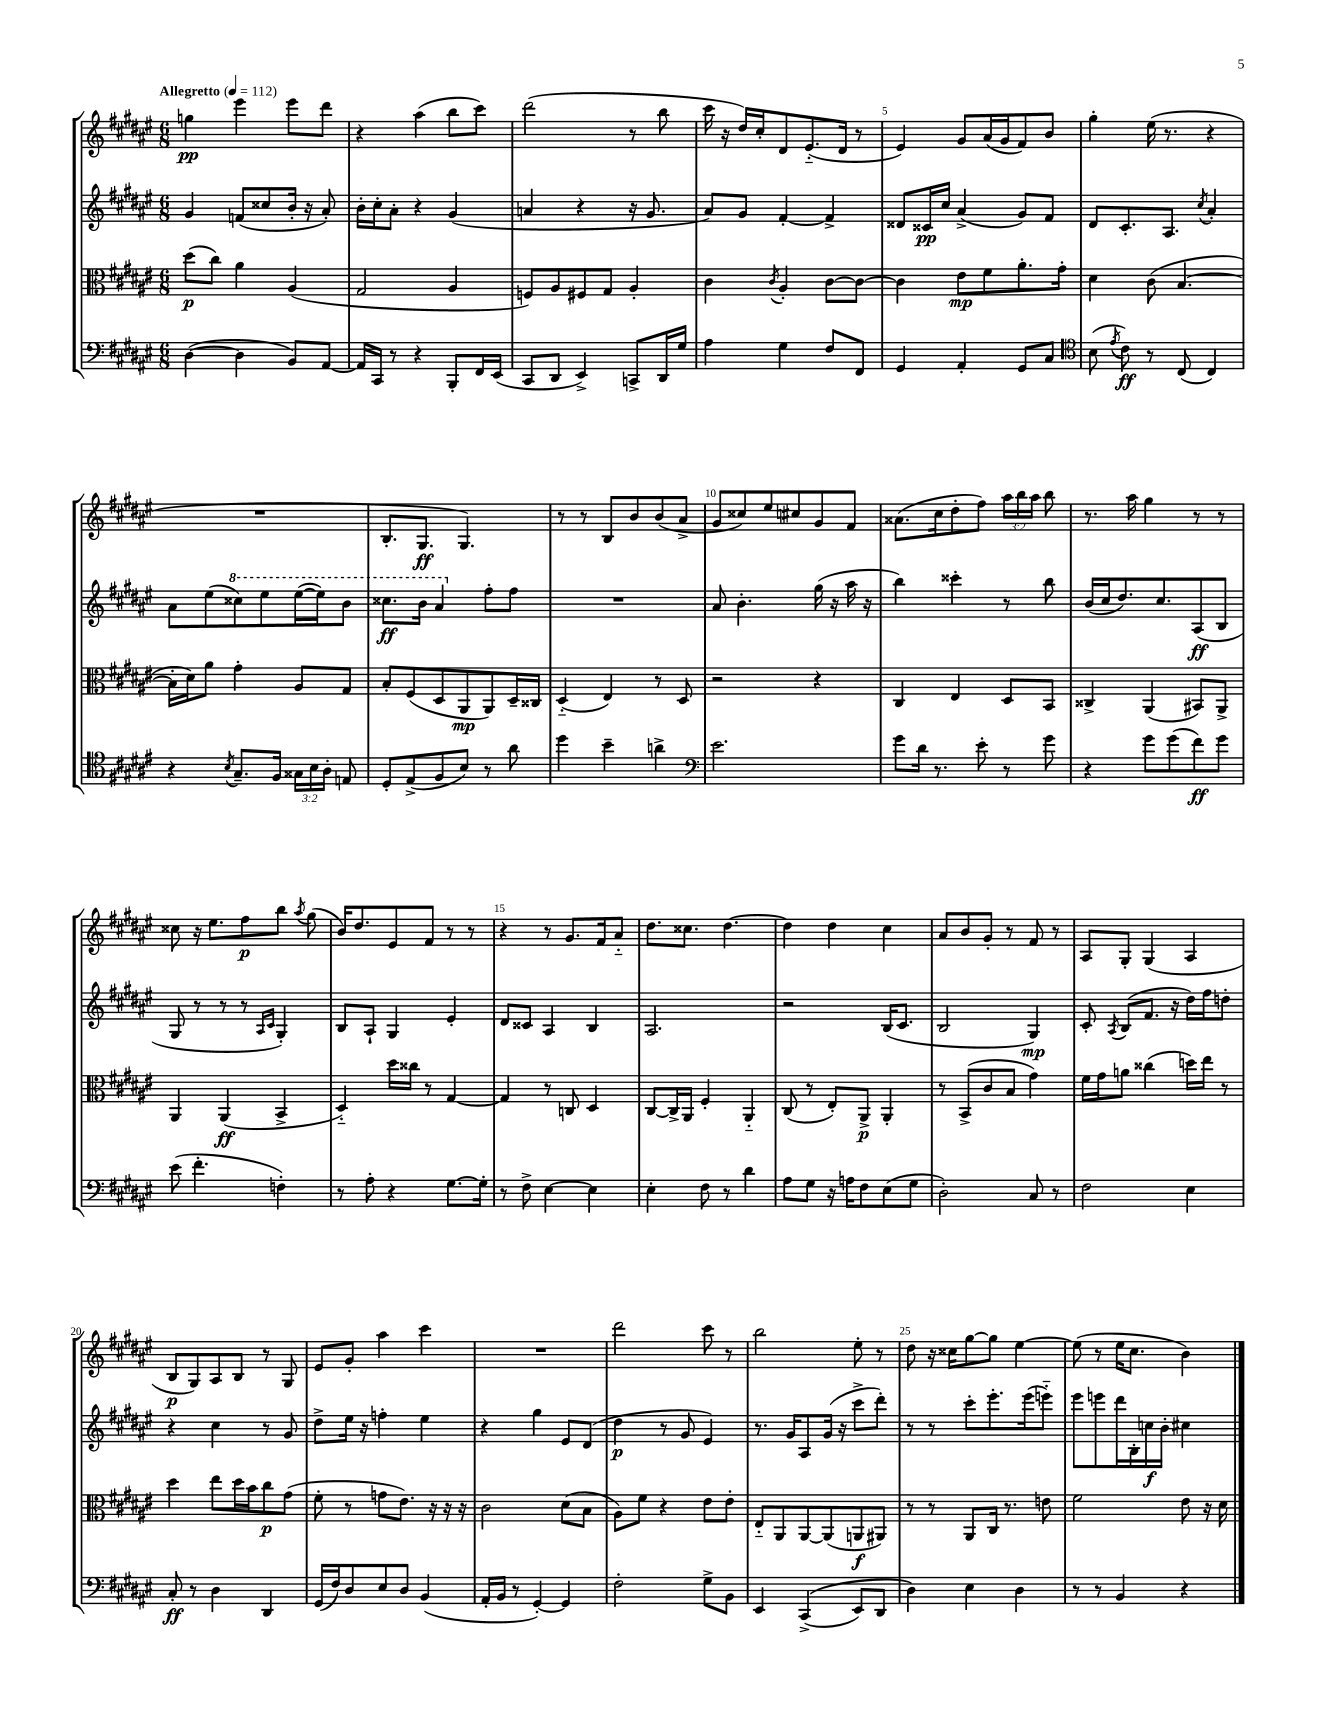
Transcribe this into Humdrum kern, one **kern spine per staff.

**kern	**kern	**kern	**kern
*staff4	*staff3	*staff2	*staff1
*clefF4	*clefC3	*clefG2	*clefG2
*k[f#c#g#d#a#e#]	*k[f#c#g#d#a#e#]	*k[f#c#g#d#a#e#]	*k[f#c#g#d#a#e#]
*M6/8	*M6/8	*M6/8	*M6/8
*MM112	*MM112	*MM112	*MM112
([4D#	(8dd#	4g#	4gg
.	8cc#)	.	.
4D#]	4a#	(8f	4eee#
.	.	8cc##	.
8BB)	(4A#	16b'	8eee#
.	.	16r	.
[8AA#	.	8a#')	8ddd#
=	=	=	=
16AA#]	2G#	16b'	4r
16CC#	.	16cc#'	.
8r	.	8a#'	.
4r	.	4r	(4aa#
8BBB'	4A#	(4g#	8bb
16FF#	.	.	8ccc#)
(16EE#	.	.	.
=	=	=	=
8CC#	8F)	4a	(2ddd#
8DD#	8A#	.	.
4EE#^)	8F#	4r	.
.	8G#	.	.
8CC^	4A#'	16r	8r
.	.	8.g#	.
16DD#	.	.	8bb
16G#	.	.	.
=	=	=	=
4A#	4c#	8a#)	16ccc#
.	.	.	16r
.	.	8g#	16dd#)
.	.	.	16cc#'
.	8qc#	.	.
4G#	4A#'	[4f#'	8d#
.	.	.	(8.e#'~
8F#	[8c#	4f#^]	.
.	.	.	16d#
8FF#	8c#_	.	8r
=	=	=	=
4GG#	4c#]	8d##	4e#)
.	.	16c##	.
.	.	16cc#	.
4AA#'	8e#	(4a#^	8g#
.	8f#	.	(16a#
.	.	.	16g#
8GG#	8.a#'	8g#)	8f#)
8C#	.	8f#	8b
.	16g#'	.	.
=	=	=	=
*clefC4	*	*	*
(8B	4d#	8d#	4gg#'
8qe#	.	.	.
8c#)	.	8.c#'	.
8r	(8c#	.	(16ee#
.	.	8.A#	8.r
(8C#	[4.B	.	.
.	.	8qcc#	.
4C#)	.	4a#'	4r
=	=	=	=
4r	16B']	8a#	2.r
.	16d#)	.	.
.	8a#	(8ee#	.
8qB	.	.	.
8.G#~	4g#'	8ccc##)	.
.	.	8eee#	.
16F#	.	.	.
24G##	8A#	([16eee#	.
24B	.	.	.
.	.	16eee#])	.
24A#'	.	.	.
8E	8G#	8bb	.
=	=	=	=
8D#'	8B'	8.ccc##	8.B'
(8E#^	(8F#	.	.
.	.	16bb	8.G#
8F#	8D#	4aa#	.
8B)	8AA#	.	4.G#)
8r	8AA#)	8ff#'	.
8a#	16D#~	8ff#	.
.	16C##	.	.
=	=	=	=
4dd#	(4D#'~	2.r	8r
.	.	.	8r
4b~	4E#)	.	8B
.	.	.	8b
4a^	8r	.	(8b
.	8D#	.	8a#^
=	=	=	=
*clefF4	*	*	*
2.e#	2r	8a#	8g#
.	.	4.b'	8cc##)
.	.	.	8ee#
.	.	.	8cc#
.	4r	(16gg#	8g#
.	.	16r	.
.	.	16aa#	8f#
.	.	16r	.
=	=	=	=
8g#	4C#	4bb)	(8.a##
16d#	.	.	.
8.r	.	.	16cc#
.	4E#	4ccc##'	8dd#'
8e#'	.	.	8ff#)
8r	8D#	8r	24aa#
.	.	.	24bb
.	.	.	24aa#
8g#	8BB	8bb	8bb
=	=	=	=
4r	4C##^	(16b	8.r
.	.	16cc#	.
.	.	8.dd#)	.
.	.	.	16aa#
8g#	(4AA#	.	4gg#
.	.	8.cc#	.
(8g#	.	.	.
8f#)	8BB#)	(8A#	8r
8g#	8AA#^	8B	8r
=	=	=	=
(8e#	4AA#	8G#	8cc##
4.f#'	.	8r	16r
.	.	.	8.ee#
.	(4AA#	8r	.
.	.	8r	8ff#
.	.	16qqA#	.
.	.	16qqc#	.
4F')	4BB^	4G#')	8bb
.	.	.	8qaa#
.	.	.	(8gg#
=	=	=	=
8r	4D#'~)	8B	16b)
.	.	.	8.dd#
8A#'	.	8A#`	.
4r	16dd#	4G#	8e#
.	16cc##	.	.
.	8r	.	8f#
[8.G#	[4G#	4e#'	8r
.	.	.	8r
16G#']	.	.	.
=	=	=	=
8r	4G#]	8d#	4r
8F#^	.	8c##	.
[4E#	8r	4A#	8r
.	8C	.	8.g#
4E#]	4D#	4B	.
.	.	.	16f#
.	.	.	8a#'~
=	=	=	=
4E#'	[8C#	2.A#	8.dd#
.	16C#^]	.	.
.	16AA#	.	8.cc##
8F#	4F#'	.	.
8r	.	.	[4.dd#
4d#	4AA#'~	.	.
=	=	=	=
8A#	(8C#	2r	4dd#]
8G#	8r	.	.
16r	8E#')	.	4dd#
16A	.	.	.
8F#	8AA#^	.	.
(8E#	4AA#'	(16B	4cc#
.	.	8.c#	.
8G#	.	.	.
=	=	=	=
2D#')	8r	2B	8a#
.	(8BB^	.	8b
.	8c#	.	8g#'
.	8B	.	8r
8C#	4g#)	4G#)	8f#
8r	.	.	8r
=	=	=	=
2F#	16f#	8c#'	8A#
.	16g#	.	.
.	.	8qA#	.
.	8a	(8B	8G#'
.	(4cc##	8.f#	(4G#
.	.	16r	.
4E#	16dd)	16dd#)	4A#
.	16ee#	16ff#	.
.	8r	8dd'	.
=	=	=	=
8C#'	4dd#	4r	8B
8r	.	.	8G#)
4D#	8ee#	4cc#	8A#
.	16dd#	.	8B
.	16b	.	.
4DD#	8cc#	8r	8r
.	(8g#	8g#	8G#
=	=	=	=
(16GG#	8f#'	8dd#^	8e#
16F#)	.	.	.
8D#	8r	16ee#	8g#'
.	.	16r	.
8E#	8g	4ff'	4aa#
8D#	8.e#)	.	.
(4BB	.	4ee#	4ccc#
.	16r	.	.
.	16r	.	.
.	16r	.	.
=	=	=	=
16AA#'	2c#	4r	2.r
16BB	.	.	.
8r	.	.	.
[4GG#')	.	4gg#	.
4GG#]	(8d#	8e#	.
.	8B	(8d#	.
=	=	=	=
2F#'	8A#)	4dd#	2ddd#
.	8f#	.	.
.	4r	8r	.
.	.	8g#	.
8G#^	8e#	4e#)	8ccc#
8BB	8e#'	.	8r
=	=	=	=
4EE#	8E#'~	8.r	2bb
.	8AA#	.	.
.	.	16g#	.
&((4CC#^	[8AA#	8A#	.
.	(8AA#]	(16g#	.
.	.	16r	.
8EE#)	8AA	8ccc#^	8ee#'
8DD#	8AA#)	8ddd#')	8r
=	=	=	=
4D#&)	8r	8r	8dd#
.	8r	8r	16r
.	.	.	16cc##
4E#	8AA#	8ccc#'	[8gg#
.	16C#	8.eee#'	8gg#]
.	8.r	.	.
4D#	.	.	[4ee#
.	.	(16eee#	.
.	8e	8eee'~)	.
=	=	=	=
8r	2f#	8eee#	(8ee#]
8r	.	8eee	8r
4BB	.	16ddd#	16ee#
.	.	16B'	8.cc#
.	.	16cc	.
.	.	16b'	.
4r	8e#	4cc#	4b)
.	16r	.	.
.	16d#	.	.
==	==	==	==
*-	*-	*-	*-
